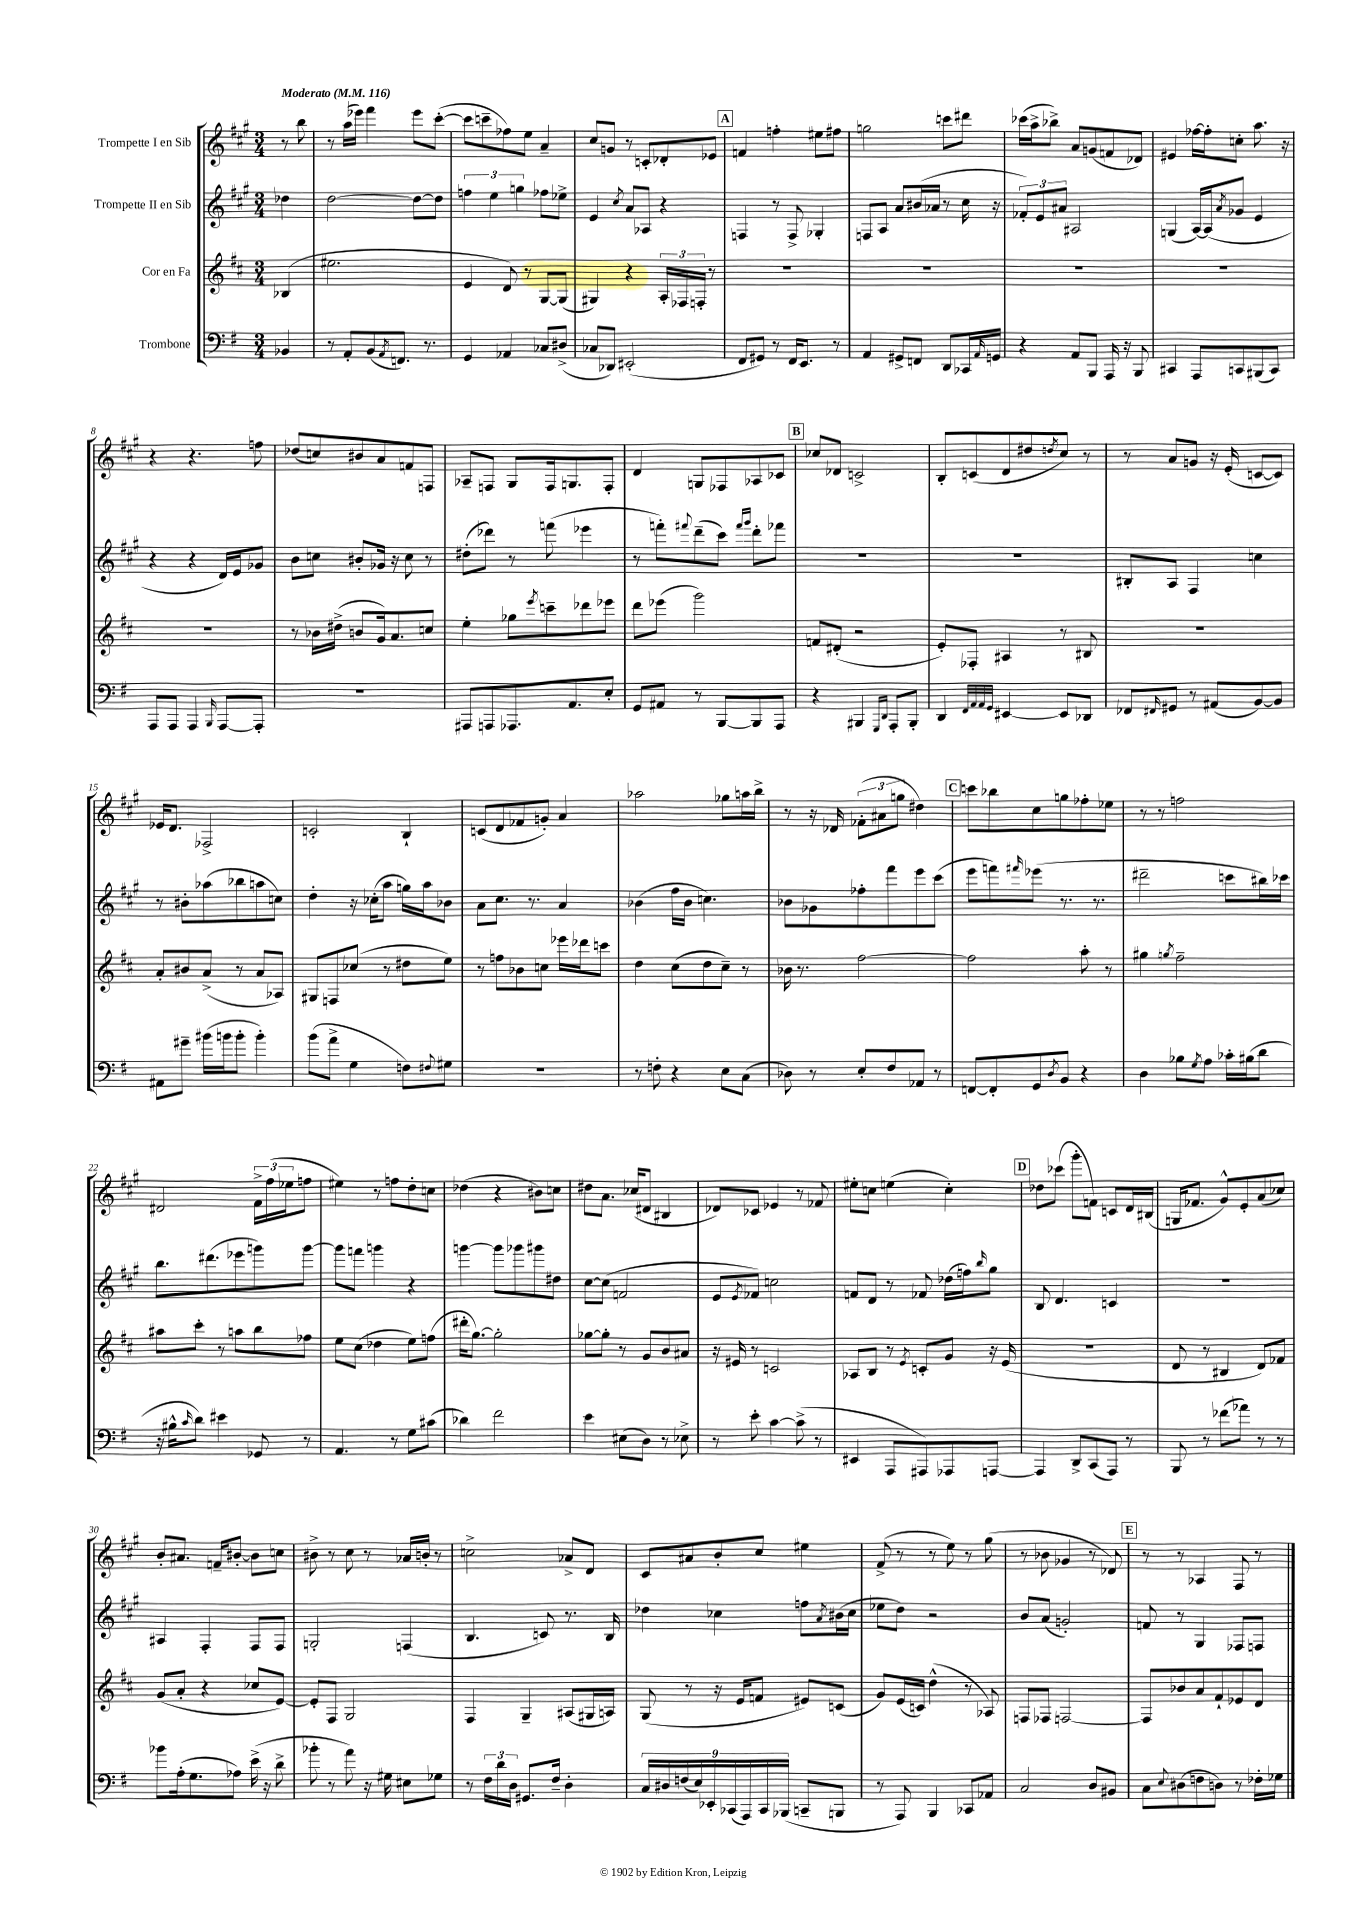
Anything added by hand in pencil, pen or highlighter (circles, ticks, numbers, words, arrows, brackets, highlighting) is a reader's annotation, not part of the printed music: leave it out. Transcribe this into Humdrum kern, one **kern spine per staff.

**kern	**kern	**kern	**kern
*staff4	*staff3	*staff2	*staff1
*clefF4	*clefG2	*clefG2	*clefG2
*k[f#]	*k[f#c#]	*k[f#c#g#]	*k[f#c#g#]
*M3/4	*M3/4	*M3/4	*M3/4
*MM116	*MM116	*MM116	*MM116
4BB-	(4B-	4dd-	8r
.	.	.	8bb
=	=	=	=
8r	2.ee#	[2dd	8r
8AA'	.	.	(16aa
.	.	.	16eee-)
(8BB	.	.	4fff#
8qAA	.	.	.
8.FF)	.	.	.
.	.	8dd_	8eee-
8.r	.	.	.
.	.	8dd]	([8ccc#'
=	=	=	=
4GG	4e	6ff	8ccc#]
.	.	.	8ccc~
.	.	6ee	.
4AA-	8d)	.	8ff-)
.	.	6gg	.
.	8r	.	8ee
8C-	[8G	8ff-	4a~
(8D#^	(8G]	8ee-^	.
=	=	=	=
8C-	4G#)	4e	8cc#
8DD-)	.	.	8g
.	.	8qcc#	.
(2EE#'	4r	8a	8r
.	.	8A-	8c'
.	24A'	4r	8d-'
.	24F-	.	.
.	24F'	.	.
.	8r	.	8e-
=	=	=	=
8FF#	2.r	4F	4f
8GG#)	.	.	.
8r	.	8r	4ff'
16FF#	.	8F^	.
8.EE	.	.	.
.	.	4G-'	8ee#
8r	.	.	8ff#
=	=	=	=
4AA	2.r	8F	2gg
.	.	8A	.
8GG#^	.	8a	.
8FF	.	(16b#	.
.	.	16a-	.
8DD	.	8r	8ccc
16CC-	.	16cc#	8ddd#
16qqAA	.	.	.
16GG	.	16r	.
=	=	=	=
4r	2.r	12f-')	(16ccc-
.	.	.	16aa^
.	.	12e	.
.	.	.	8bb-^)
.	.	12a#	.
8AA	.	2A#	8a
8BBB	.	.	(8g
16AAA	.	.	8f
16r	.	.	.
8BBB	.	.	8d-)
=	=	=	=
4CC#	2.r	(4G	4e#
8AAA	.	[16A)	[16ff-
.	.	(16A]	16ff-']
.	.	8qa	.
8CC	.	8g-	8cc'
(8BBB#	.	4e	8.aa
8CC)	.	.	.
.	.	.	16r
=	=	=	=
8AAA	2.r	4r	4r
8AAA	.	.	.
4AAA	.	4r	4.r
16qqBBB	.	.	.
[8AAA	.	16d)	.
.	.	16e	.
8AAA']	.	8g-	8ff
=	=	=	=
2.r	8r	8b	(8dd-
.	16b-	8cc	8cc)
.	(16dd#^	.	.
.	8b	8b#'	8b#
.	16g)	16g-	8a
.	8.a	16r	.
.	.	8cc	8f
.	8cc	8r	8F
=	=	=	=
8AAA#	4ee'	(8dd#'	8A-~
8AAA	.	8ddd-)	8F
8.AAA-	8gg-	8r	8G#
.	8qeee	.	.
.	8ccc~	(8fff	16F
8.AA	.	.	8.G
.	8ddd-	4eee-	.
8E'	8eee-	.	8F'
=	=	=	=
8GG	8ddd	8r	4d
8AA#	(8eee-	8fff')	.
.	.	8qqfff#	.
8r	2ggg)	(8ddd~	8G
[8BBB	.	8ccc#)	8F-
.	.	16qqfff#	.
.	.	16qqggg#	.
8BBB]	.	8ddd'	8A-
8AAA	.	8fff-	8c-
=	=	=	=
4r	8f	2.r	8cc-
.	(8d#'	.	8d-
4BBB#	2r	.	2c^
16qqGGG	.	.	.
16qqDD	.	.	.
8AAA'	.	.	.
8BBB#'	.	.	.
=	=	=	=
4DD	8e')	2.r	8B'
.	8F-'	.	(8c
32qqFF#	.	.	.
32qqAA	.	.	.
32qqAA	.	.	.
32qqGG	.	.	.
[4EE#	4A#	.	8d
.	.	.	8dd#
.	.	.	8qdd
8EE#]	8r	.	8cc#)
8DD-	8B#	.	8r
=	=	=	=
8FF-	2.r	8B#'	8r
16qqFF#	.	.	.
8GG#	.	8A	8a
8r	.	4F#	8g
(8AA#	.	.	16r
.	.	.	(16e'
[8BB)	.	4cc	[8c
8BB]	.	.	8c])
=	=	=	=
8AA#	8a'	8r	16e-
.	.	.	8.d
8g#~	8b#	8b#'	.
(16b#	(8a^	(8aa-	2F-^
16b	.	.	.
8b'	8r	8bb-	.
4b')	8a	8aa	.
.	8A-)	8cc)	.
=	=	=	=
(8b	8G#	4dd'	2c'
8a^	8F	.	.
4G	(8cc-	16r	.
.	.	(16cc-'	.
.	8r	8aa	.
8F)	8dd#	16gg)	4B`
.	.	16aa	.
8qqF#	.	.	.
8G#	8ee)	8b-	.
=	=	=	=
2.r	8r	8a	(8c
.	8ff	8.cc#	8d
.	8b-	.	8f-
.	.	8.r	.
.	8cc	.	8g')
.	16eee-	4a	4a
.	16ddd-	.	.
.	8ccc	.	.
=	=	=	=
8r	4dd	(4b-	2aa-
8F'	.	.	.
4r	(8cc#	16ff#	.
.	.	16b-	.
.	8dd	4.cc)	.
8E	8cc#~)	.	8gg-
(8C	8r	.	16aa
.	.	.	16bb^
=	=	=	=
8D-)	16b-	8b-	8r
.	8.r	.	.
8r	.	8g-	16r
.	.	.	16d-
8E'	[2ff#	8ff-'	(12f-'
.	.	.	12a#
8F#	.	8fff#	.
.	.	.	12gg
8AA-	.	8eee	4dd#)
8r	.	(8ccc#	.
=	=	=	=
[8FF	2ff#]	8eee	8ccc
8FF']	.	8fff)	8bb-
.	.	16qqfff#	.
8GG	.	(8eee-	8cc#
8qD	.	.	.
8BB	.	8.r	8gg
4r	8aa'	.	8ff-'
.	.	8.r	.
.	8r	.	8ee-
=	=	=	=
4D	4gg#	2ddd#~	8r
.	.	.	8r
.	8qgg	.	.
8B-	2ff#~	.	2ff
8qG	.	.	.
8A	.	.	.
16c-'	.	8ccc	.
(16B#	.	.	.
8d	.	16bb#)	.
.	.	16ccc-	.
=	=	=	=
16r	8aa#	8.bb	2d#
16B#^^	.	.	.
16qqc	.	.	.
8d)	8ccc#'	.	.
.	.	(8.ddd#	.
4e#	8r	.	.
.	8aa	8eee-	.
8GG-	8bb	8ggg)	24f#^
.	.	.	(24ff#
.	.	.	24ee-
8r	8ff-	[8ggg	8ff
=	=	=	=
4.AA	8ee	8ggg]	4ee#)
.	(8cc#	8fff	.
.	4dd-	4ggg	8r
8r	.	.	8ff
8G	8ee)	4r	8dd'
(8c#	(8ff	.	8cc
=	=	=	=
4d-)	16ddd#'	[4ggg	(4dd-
.	[8.gg)	.	.
2f#	2gg']	8ggg]	4r
.	.	8ggg-	.
.	.	8ggg#	8b#)
.	.	8dd#	8cc
=	=	=	=
4e	[8gg-	[8cc#	8dd#
.	8gg-']	(8cc#]	8.a
(8E#	8r	2f	.
.	.	.	(16cc-
8D)	8g	.	8d#
8r	8b	.	4B#
8E-^	8a#	.	.
=	=	=	=
8r	16r	8e	8d-)
.	16e#	.	.
.	.	8qe	.
8e'	8r	8f-)	8c-
[4c	2c	2cc	4e-
(8c^]	.	.	8r
8r	.	.	8f-
=	=	=	=
4EE#	8A-	8f	8ee#'
.	8B	8d	8cc
8AAA	8r	8r	(4ee
.	8qe	.	.
8AAA#)	8c'	8f-	.
8AAA-	8g	(16dd-	4cc')
.	.	16ff)	.
.	.	16qqbb	.
[8AAA	16r	8gg#	.
.	(16e	.	.
=	=	=	=
4AAA]	2.r	8B	8dd-
.	.	4.d	(8ccc-
8DD^	.	.	8ggg#'
(8CC	.	.	8f)
8AAA)	.	4c	8c
8r	.	.	16d
.	.	.	(16B#
=	=	=	=
8BBB	8d	2.r	16G
.	.	.	8.f-
8r	8r	.	.
(8f-	4B#	.	8g#^^)
8a-)	.	.	8e'
8r	8d)	.	(8a
8r	8f-	.	8cc-)
=	=	=	=
8b-	(8g	4A#	8b'
(16A'	8a'	.	8.a#
8.G	.	.	.
.	4r	4F#'	.
.	.	.	16f~
8A-)	.	.	[8b#'
(16e^	8cc-	8F#	8b#]
16r	.	.	.
8d^	[8e)	8F#	8cc
=	=	=	=
8b-'	8e']	2G'	8b#^
8r	8F#	.	8r
8a)	2G	.	8cc#
16r	.	.	8r
16G#	.	.	.
8E#	.	(4F	16a-
.	.	.	16b'
8G-	.	.	8r
=	=	=	=
8r	4F#	4.B	2cc^
24F#	.	.	.
24d	.	.	.
24D	.	.	.
8.GG#	4G~	.	.
.	.	8c)	.
16F#~	.	.	.
4D'	(8A#	8.r	8a-^
.	16G#	.	8d
.	16A)	16B	.
=	=	=	=
18C	(8G	4dd-	8c#
18D#	.	.	.
(18F	.	.	.
.	8r	.	8a#
18E)	.	.	.
18EE-'	.	.	.
.	16r	4cc-	8b'
(18CC-	.	.	.
.	16e	.	.
18AAA)	.	.	.
.	8f	.	8cc#
18CC-	.	.	.
(18BBB-	.	.	.
8CC~	8e#)	8ff	4ee#
.	.	8qa	.
8BBB	(8c	(16b#	.
.	.	16cc-	.
=	=	=	=
8r	8g)	8ee-	(8f#^
8AAA)	(16e	8dd)	8r
.	16c)	.	.
4BBB	(4dd^^	2r	8r
.	.	.	8ee)
8CC-	8r	.	8r
8AA-	8A-)	.	(8gg#
=	=	=	=
2C	8F	8b	8r
.	8F-	(8a	8b-
.	[2F	2g')	4g-
8D	.	.	8r
8BB#	.	.	8d-)
=	=	=	=
8C	8F]	8f	8r
8qqE	.	.	.
(8D#	8b-	8r	8r
8F	8a	4G#	4A-
8D)	8f#`	.	.
8r	8e-	8F-	8F#
16F-'	8d	8F	8r
16G-	.	.	.
==	==	==	==
*-	*-	*-	*-
